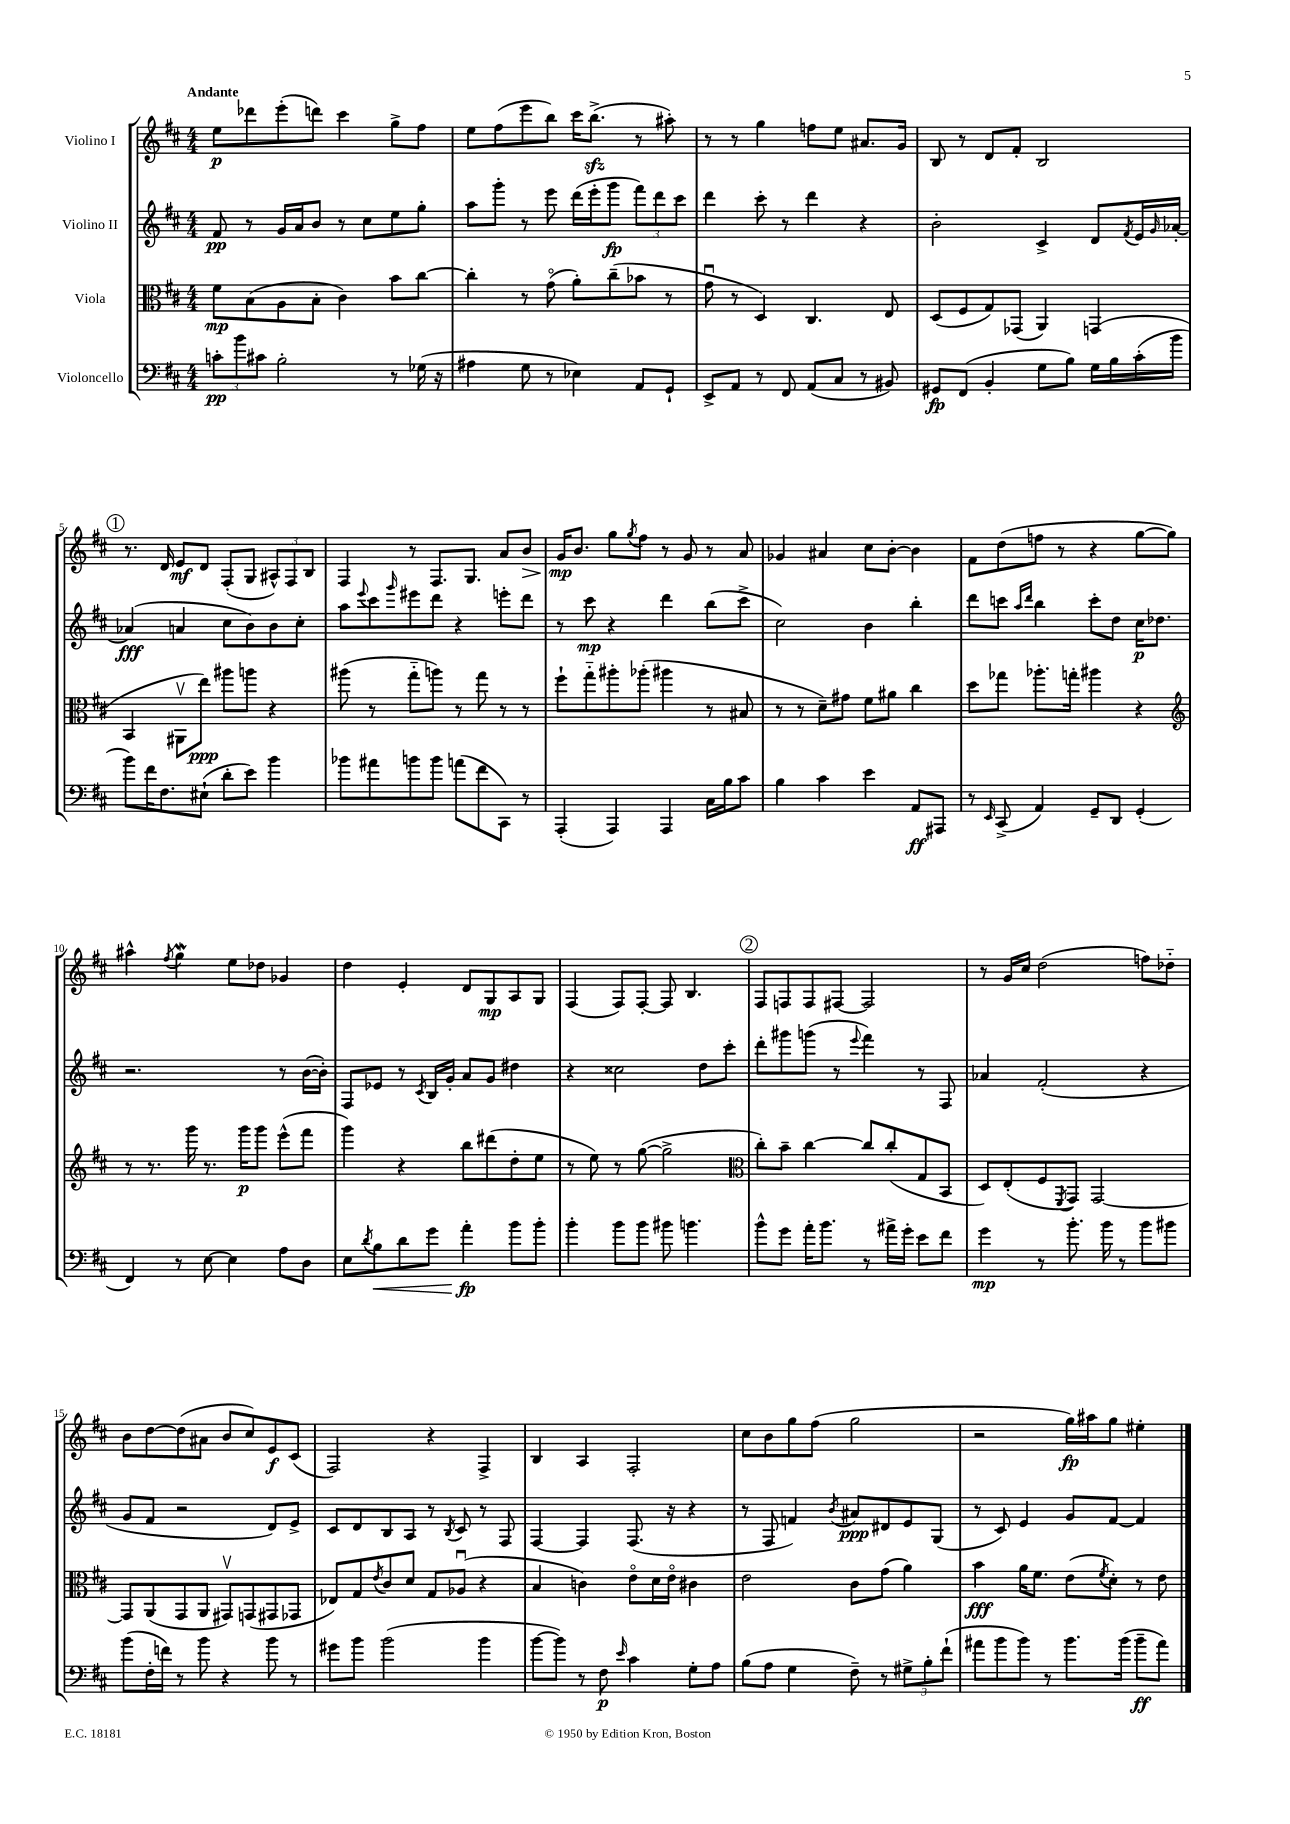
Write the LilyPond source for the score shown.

<<
\new StaffGroup <<
\new Staff = "s0" \with { instrumentName = "Violino I" } {
    \clef treble \key d \major \numericTimeSignature \time 4/4 \tempo "Andante"
    e''8\p des'''8 e'''8-.( d'''8) cis'''4 g''8-> fis''8 |
    e''8 fis''8( e'''8 b''8) cis'''16 b''8.->\sfz( r8 ais''8-.) |
    r8 r8 g''4 f''8 e''8 ais'8. g'16 |
    b8 r8 d'8 fis'8-. b2 |
    \mark \markup { \circle "1" } r8. d'16 e'8\mf d'8 fis8-.( g8 \tuplet 3/2 { ais8-^) fis8 b8 } |
    fis4 r8 fis8. g8. a'8 b'8\> |
    g'16\mp\! b'8. g''8 \acciaccatura { g''8 } fis''8 r8 g'8 r8 a'8 |
    ges'4 ais'4 cis''8 b'8~-. b'4 |
    fis'8 d''8( f''8 r8 r4 g''8~ g''8) |
    ais''4-^ \acciaccatura { fis''8 } g''4\mordent e''8 des''8 ges'4 |
    d''4 e'4-. d'8 g8\mp a8 g8 |
    fis4( fis8) fis8~-. fis8 b4. |
    \mark \markup { \circle "2" } fis8 f8 f8 fis8~ fis2 |
    r8 g'16 cis''16 d''2( f''8) des''8-_ |
    b'8 d''8~ d''8( ais'8 b'8 cis''8) e'8\f cis'8( |
    fis2) r4 fis4-> |
    b4 a4 fis2-. |
    cis''8 b'8 g''8 fis''8( g''2 |
    r2 g''16\fp) ais''16 g''8 eis''4-. \bar "|." |
}
\new Staff = "s1" \with { instrumentName = "Violino II" } {
    \clef treble \key d \major \numericTimeSignature \time 4/4
    fis'8\pp r8 g'16 a'16 b'8 r8 cis''8 e''8 g''8-. |
    a''8 g'''8-. r8 e'''8 d'''16( e'''16-. g'''8\fp \tuplet 3/2 { fis'''8) d'''8 cis'''8 } |
    d'''4 cis'''8-. r8 d'''4 r4 |
    b'2-. cis'4-> d'8 \acciaccatura { fis'8 } e'16 \grace { g'16 } aes'16~-. |
    \mark \markup { \circle "1" } aes'4\fff( a'4 cis''8 b'8) b'8 cis''8-. |
    a''8 \appoggiatura { e'''8 } cis'''8 \grace { g'''16 } eis'''8 d'''8 r4 e'''8-. d'''8 |
    r8 cis'''8\mp r4 d'''4 b''8( cis'''8-> |
    cis''2) b'4 b''4-. |
    d'''8 c'''8 \grace { a''16 d'''16 } b''4 c'''8-. d''8 cis''16\p des''8. |
    r2. r8 b'16~( b'16-.) |
    fis8 ees'8 r8 \acciaccatura { cis'8 } b16 g'16-. a'8 g'8 dis''4 |
    r4 cisis''2 d''8 cis'''8-. |
    \mark \markup { \circle "2" } d'''8-. gis'''8 g'''8( r8 \appoggiatura { e'''8 } fis'''4) r8 fis8 |
    aes'4 fis'2-.( r4 |
    g'8 fis'8 r2 d'8) e'8-> |
    cis'8 d'8 b8 a8 r8 \acciaccatura { b8 } cis'8 r8 fis8 |
    fis4~ fis4 fis8.( r16 r4 |
    r8 fis8 f'4) \acciaccatura { b'8 } ais'8\ppp dis'8 e'8 g8( |
    r8 cis'8) e'4 g'8 fis'8~ fis'4 \bar "|." |
}
\new Staff = "s2" \with { instrumentName = "Viola" } {
    \clef alto \key d \major \numericTimeSignature \time 4/4
    fis'8\mp b8( a8 b8-. cis'4) b'8 cis''8~ |
    cis''4-. r8 g'8\flageolet( a'8-.) cis''8--( bes'8 r8 |
    g'8\downbow r8 d4) cis4. e8 |
    d8( fis8 g8) ges,8( a,4) g,4( |
    \mark \markup { \circle "1" } b,4 ais,8\upbow e''8\ppp) ais''8 a''8 r4 |
    ais''8( r8 g''8-_ a''8) r8 g''8 r8 r8 |
    fis''8-! g''8-_ ais''8-. aes''8-.( ais''4 r8 bis8 |
    r8 r8 d'8--) gis'8 fis'8 ais'8 cis''4 |
    d''8 ges''8 aes''8.-. g''16-. ais''4 r4 |
    \clef treble r8 r8. g'''16 r8. g'''16\p g'''8 e'''8-^( fis'''8 |
    g'''4) r4 b''8 dis'''8( d''8-. e''8 |
    r8 e''8) r8 g''8~( g''2-> |
    \mark \markup { \circle "2" } \clef alto cis''8-.) b'8-- cis''4~ cis''8 cis''8-.( g8 b,8 |
    d8) e8-.( fis8 \acciaccatura { fis,8 } g,8) g,2~ |
    g,8 a,8( g,8 a,8 gis,8\upbow) g,8( gis,8 ges,8 |
    ees8) g8 \acciaccatura { e'8 } cis'8 d'8 g8 aes8\downbow( r4 |
    b4 c'4) e'8\flageolet d'16 e'16\flageolet cis'4 |
    e'2 cis'8 g'8( a'4) |
    b'4\fff a'16 fis'8. e'8( \acciaccatura { fis'8 } d'8-.) r8 e'8 \bar "|." |
}
\new Staff = "s3" \with { instrumentName = "Violoncello" } {
    \clef bass \key d \major \numericTimeSignature \time 4/4
    \tuplet 3/2 { c'8-.\pp b'8 cis'8 } b2-. r8 ges16( r16 |
    ais4 g8 r8 ees4) a,8 g,8-! |
    e,8-> a,8 r8 fis,8 a,8( cis8 r8 bis,8) |
    gis,8\fp fis,8( b,4-. g8 b8) g16 b16 cis'16-.( b'16 |
    \mark \markup { \circle "1" } b'8) fis'16 fis8. eis8-!( d'8-. e'8) b'4 |
    bes'8 ais'8 b'8 b'8 a'8( fis'8 cis,8) r8 |
    a,,4-.( a,,4) a,,4 cis16 b16 cis'8 |
    b4 cis'4 e'4 a,8\ff ais,,8 |
    r8 \grace { e,16 } cis,8->( a,4) g,8-- d,8 g,4-.( |
    fis,4) r8 e8~ e4 a8 d8 |
    e8 \acciaccatura { d'8 } b8\< d'8 g'8 a'4-.\fp\! b'8 b'8-. |
    b'4-. b'8 b'8 bis'8 b'4. |
    \mark \markup { \circle "2" } b'8-^ g'8 a'16-. b'8. r8 ais'16-> g'16-. e'8 fis'8 |
    g'4\mp r8 b'8.-. b'16 r8 b'8 bis'8 |
    b'8( fis16-. f'16) r8 b'8 r4 b'8 r8 |
    gis'8 b'8 b'2( b'4 |
    b'8~ b'8) r8 fis8\p \grace { e'16 } cis'4 g8-. a8 |
    b8( a8 g4 fis8--) r8 \tuplet 3/2 { gis8-> b8-. fis'8-!( } |
    ais'8 b'8 b'8) r8 b'8. b'16( b'8--\ff ais'8) \bar "|." |
}
>>
>>
